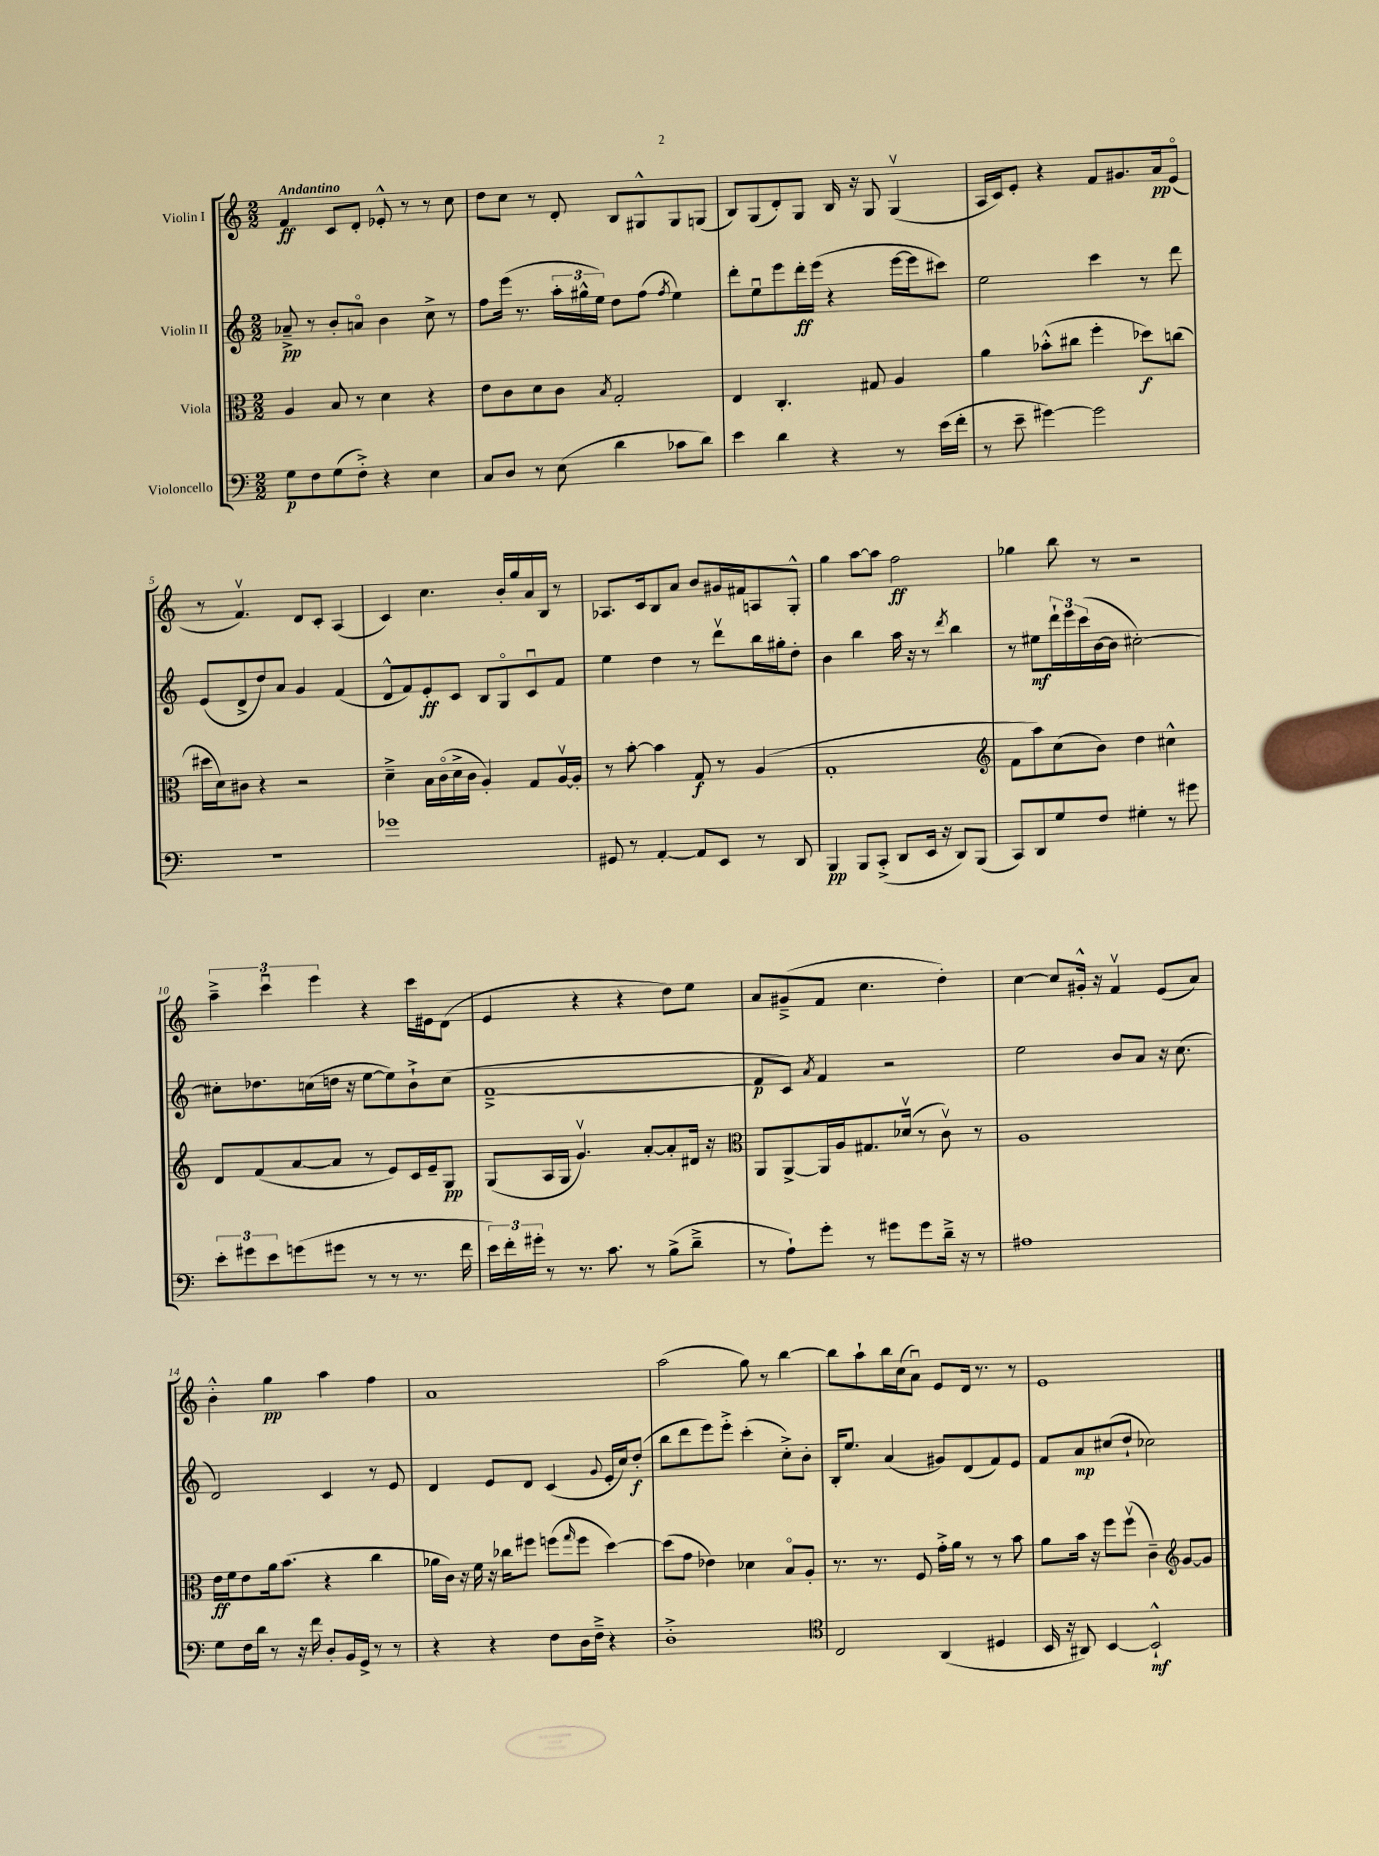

**kern	**kern	**kern	**kern
*staff4	*staff3	*staff2	*staff1
*clefF4	*clefC3	*clefG2	*clefG2
*k[]	*k[]	*k[]	*k[]
*M2/2	*M2/2	*M2/2	*M2/2
8G	4A	8a-~^	4f
8F	.	8r	.
(8G	8B	8b'	8c
8F'^)	8r	8ao	8d'
4r	4d	4b	8e-'^^
.	.	.	8r
4E	4r	8cc^	8r
.	.	8r	8cc
=	=	=	=
8C	8e	8ff	8dd
8D	8c	(16eee	8cc
.	.	8.r	.
8r	8d	.	8r
(8E	8c	24aa'	8d'
.	.	24gg#^^	.
.	.	24ee)	.
.	8qB	.	.
4d	2G'	8dd	8B
.	.	(8ff	8G#^^
.	.	8qff	.
8c-	.	4ee)	8G#
8d)	.	.	(8G
=	=	=	=
4e	4E	8ddd'	8B)
.	.	8eeu	(8G
4d	4.C'	8eee	8d')
.	.	16ddd'	8G
.	.	(16eee	.
4r	.	4r	16B
.	.	.	16r
.	8G#	.	8G
8r	4A	[16eee	(4Gv
.	.	16eee]	.
(16e	.	8ccc#)	.
16f'	.	.	.
=	=	=	=
8r	4a	2ee	16A
.	.	.	16c)
8e~	.	.	8e'
[4g#)	(8b-'^^	.	4r
.	8cc#	.	.
2g#]	4ff'	4ccc	8f
.	.	.	8.g#
.	8dd-)	8r	.
.	.	.	16a
.	(8cc	8ddd	(8eo
=	=	=	=
1r	16dd#	(8e	8r
.	16d)	.	.
.	8c#	8d^	4.fv)
.	4r	8dd)	.
.	.	8a	.
.	2r	4g	8d
.	.	.	8c'
.	.	(4f	(4A
=	=	=	=
1g-	4d~^	8d^^	4c)
.	.	8f)	.
.	16B	8e'	4.cc
.	(16co	.	.
.	16d^	8c	.
.	16c	.	.
.	4A')	8B	.
.	.	8Go	16b'
.	.	.	16gg
.	8G	8cu	16a
.	.	.	16B
.	[16Av	8f	8r
.	16A']	.	.
=	=	=	=
8GG#	8r	4ee	8.A-
8r	[8b'	.	.
.	.	.	16c
[4AA'	4b]	4dd	8B
.	.	.	8a
8AA]	8G	8r	8b
8EE	8r	8dddv	16g#
.	.	.	16f#
8r	(4A	16bb	8A
.	.	16gg#'	.
8DD	.	8dd'	8G'^^
=	=	=	=
4BBB	1G'	4b	4gg
8BBB	.	4bb	[8aa
(8CC'^	.	.	8aa]
8DD	.	16aa	2ff
.	.	16r	.
16EE	.	8r	.
16r	.	.	.
.	.	8qddd	.
8DD)	.	4bb	.
(8BBB	.	.	.
=	=	=	=
*	*clefG2	*	*
8CC)	8f	8r	4gg-
8DD	8aa)	8ee#	.
8G	(8cc	24ddd`	8bb
.	.	24eee	.
.	.	(24ccc	.
8F	8b)	[16b	8r
.	.	16b]	.
4G#'	4dd	[2cc#')	2r
8r	4cc#^^	.	.
8g#	.	.	.
=	=	=	=
12e'	8d	8cc#']	6aa~^
12g#	.	.	.
.	(8f	8.dd-	.
12e	.	.	6cccu
(8g	[8a	.	.
.	.	(16cc	.
.	.	.	6eee
8g#	8a]	16dd	.
.	.	16r	.
8r	8r	[8ee	4r
8r	8e)	8ee])	.
8.r	16c	8b`^	16ccc
.	16e~	.	16e#
.	8G	(8cc	(8d
16f	.	.	.
=	=	=	=
24e)	(8G	[1f~^	4e
24f'	.	.	.
24g#'	.	.	.
8r	16A	.	.
.	16G	.	.
8.r	4.gv)	.	4r
8.c	.	.	.
.	.	.	4r
8r	[8a'	.	.
(8B^	8a']	.	8dd)
8d~^	16d#	.	8ee
.	16r	.	.
=	=	=	=
*	*clefC3	*	*
8r	8AA	8f]	8a
8A`)	[8AA^	8c)	(8g#~^
.	.	8qa	.
8g'	16AA]	4f	8f
.	16A	.	.
8r	8.G#	.	4.cc
8g#	.	2r	.
.	(16d-v	.	.
8g#	8r	.	.
16d~^	8cv)	.	4dd')
16r	.	.	.
8r	8r	.	.
=	=	=	=
1A#	1A	2ee	[4cc
.	.	.	8cc]
.	.	.	16g#'^^
.	.	.	16r
.	.	8b	4fv
.	.	8a	.
.	.	16r	(8e
.	.	(8.cc	.
.	.	.	8a)
=	=	=	=
8G	16e	2d)	4b'^^
.	16f	.	.
16F	8e	.	.
16d	.	.	.
8r	16a	.	4gg
.	(8.b	.	.
16r	.	.	.
16f	.	.	.
8D'	4r	4c	4aa
16BB	.	.	.
16GG^	.	.	.
8r	4cc	8r	4ff
8r	.	8e	.
=	=	=	=
4r	16a-	4d	1a
.	16c)	.	.
.	16r	.	.
.	16f	.	.
4r	16r	8e	.
.	16cc-	.	.
.	8ff#	8d	.
8F	(8ff	(4c	.
.	16qqgg	.	.
16D	8ff	.	.
16F~^	.	.	.
.	.	8qqg	.
4r	[4dd)	16e'	.
.	.	16cc)	.
.	.	(8dd'	.
=	=	=	=
1D'^	(8dd]	8bb	(2aa
.	8g	8ddd	.
.	4e-)	8eee)	.
.	.	8eee'^	.
.	4d-	(4ccc'	8gg)
.	.	.	8r
.	8Bo	8cc'^)	[4bb
.	8A'	8b'	.
=	=	=	=
*clefC4	*	*	*
2C	8.r	16B'	8bb]
.	.	8.ee	.
.	.	.	8aa`
.	8.r	.	.
.	.	(4a	16bb
.	.	.	(16cc
.	8F	.	8au)
(4AA	16g'^	8g#)	8e
.	16a	.	.
.	8r	(8d	16d
.	.	.	8.r
4D#	8r	8f)	.
.	8b	8e	8r
=	=	=	=
16BB	8a	8f	1e
16r	.	.	.
8AA#)	16b	8a	.
.	16r	.	.
[4BB	8ff	(8cc#	.
.	(8ffv	8dd`	.
2BB`^^]	4c~)	2cc-)	.
*	*clefG2	*	*
.	[8g	.	.
.	8g]	.	.
==	==	==	==
*-	*-	*-	*-
